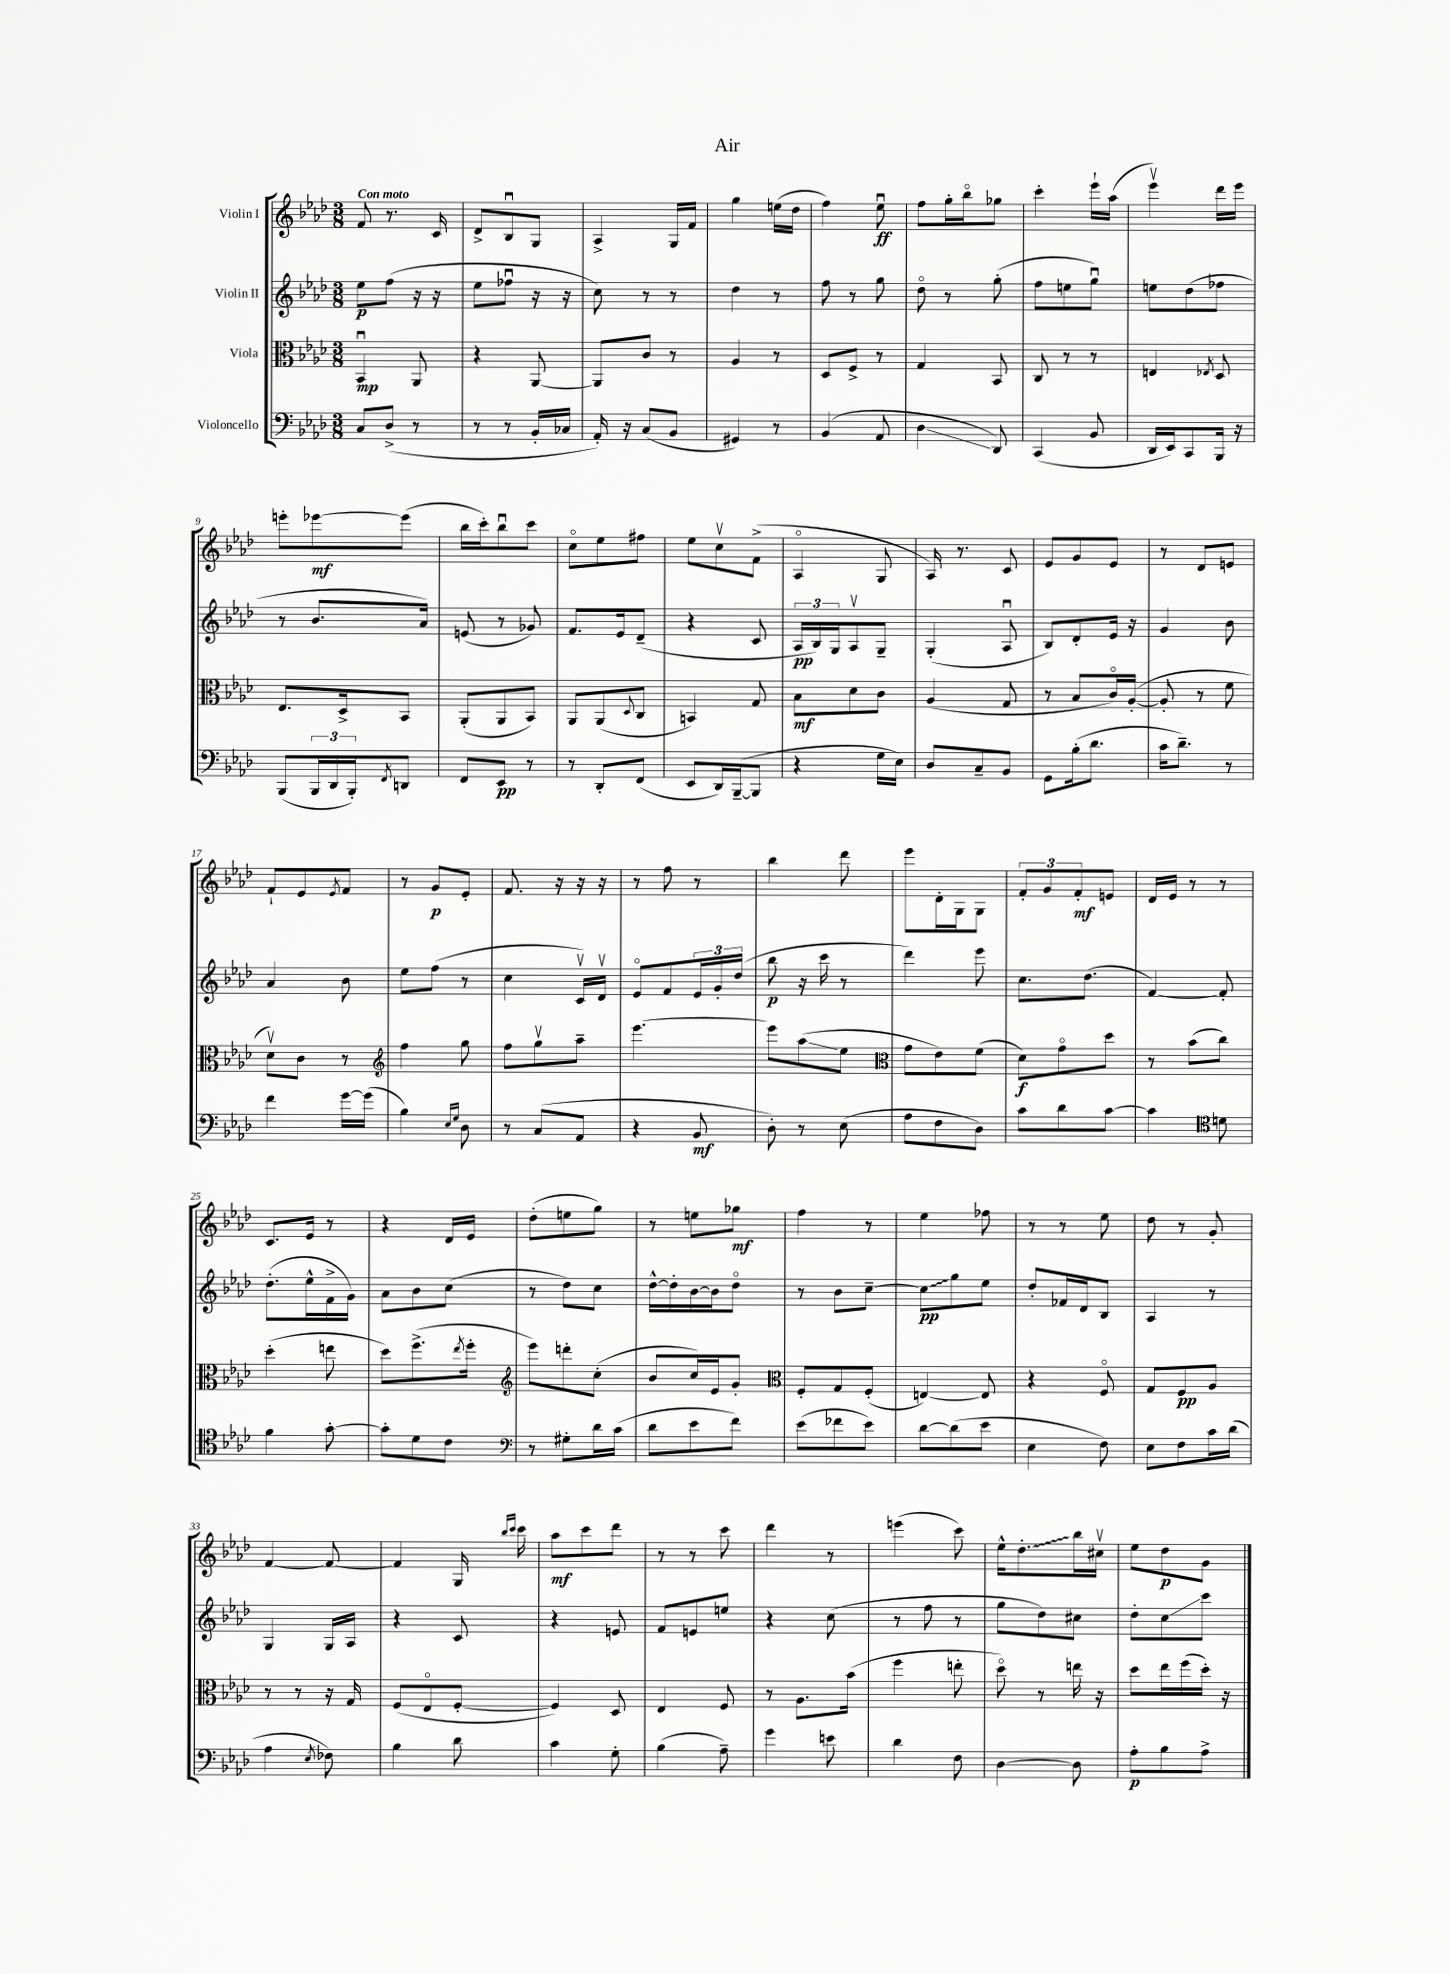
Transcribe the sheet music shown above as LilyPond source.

\header { title = "Air" }
<<
\new StaffGroup <<
\new Staff = "s0" \with { instrumentName = "Violin I" } {
    \clef treble \key aes \major \numericTimeSignature \time 3/8 \tempo "Con moto"
    f'8 r8. c'16 |
    des'8-> bes8\downbow g8 |
    aes4-> g16 f'16 |
    g''4 e''16( des''16 |
    f''4) ees''8\downbow\ff |
    f''8 g''16-. bes''16\flageolet ges''8 |
    c'''4-. ees'''16-! aes''16( |
    ees'''4\upbow) des'''16 ees'''16 |
    e'''8-. ees'''8~\mf ees'''8( |
    bes''16 c'''16-.) bes''8\downbow c'''8 |
    c''8\flageolet ees''8 fis''8 |
    ees''8 c''8\upbow f'8->( |
    aes4\flageolet g8 |
    aes16) r8. c'8 |
    ees'8 g'8 ees'8 |
    r8 des'8 e'8 |
    f'8-! ees'8 \acciaccatura { ees'8 } f'8 |
    r8 g'8\p ees'8-. |
    f'8. r16 r16 r16 |
    r8 f''8 r8 |
    bes''4 des'''8 |
    ees'''8 des'16-. g16 g8 |
    \tuplet 3/2 { f'8-. g'8 f'8-.\mf } e'8 |
    des'16 ees'16 r8 r8 |
    c'8. ees'16 r8 |
    r4 des'16 ees'16 |
    des''8-.( e''8 g''8) |
    r8 e''8 ges''8\mf |
    f''4 r8 |
    ees''4 fes''8 |
    r8 r8 ees''8 |
    des''8 r8 g'8-. |
    f'4~ f'8~ |
    f'4 g16 \grace { bes''16 c'''16 } c'''16 |
    aes''8\mf c'''8 des'''8 |
    r8 r8 c'''8 |
    des'''4 r8 |
    e'''4( c'''8) |
    ees''16-^ \once \override Glissando.style = #'zigzag des''8.-.\glissando bes''16 cis''16\upbow |
    ees''8 des''8\p g'8 \bar "|." |
}
\new Staff = "s1" \with { instrumentName = "Violin II" } {
    \clef treble \key aes \major \numericTimeSignature \time 3/8
    ees''8\p f''8( r16 r16 |
    ees''8 fes''8\downbow r16 r16 |
    c''8) r8 r8 |
    des''4 r8 |
    f''8 r8 g''8 |
    des''8\flageolet r8 g''8-.( |
    f''8 e''8 g''8\downbow) |
    e''8 des''8( fes''8 |
    r8 bes'8. aes'16) |
    e'8( r8 ges'8) |
    f'8. ees'16 des'8--( |
    r4 c'8 |
    \tuplet 3/2 { aes16\pp bes16) g16 } aes8\upbow g8-- |
    g4-.( aes8\downbow |
    bes8) des'8-. ees'16 r16 |
    g'4 bes'8 |
    aes'4 bes'8 |
    ees''8 f''8( r8 |
    c''4 c'16\upbow) des'16\upbow |
    ees'8\flageolet f'8 \tuplet 3/2 { ees'16 g'16-. des''16( } |
    bes''8\p r16 c'''16 r8 |
    des'''4) ees'''8 |
    c''8. des''8.( |
    f'4~) f'8-. |
    des''8.-.( ees''16-^ f'16-> g'16) |
    aes'8 bes'8 c''8( |
    r8 des''8) c''8 |
    des''16~-^ des''16-. bes'16~ bes'16 des''8\flageolet |
    r8 bes'8 c''8~-- |
    \once \override Glissando.style = #'zigzag c''8\glissando\pp g''8 ees''8 |
    des''8-. fes'16 des'16 bes8 |
    aes4 r8 |
    g4 g16 aes16 |
    r4 c'8 |
    r4 e'8 |
    f'8 e'8 e''8 |
    r4 c''8( |
    r8 f''8 r8 |
    g''8 des''8) cis''8 |
    des''8-. c''8\glissando c'''8 \bar "|." |
}
\new Staff = "s2" \with { instrumentName = "Viola" } {
    \clef alto \key aes \major \numericTimeSignature \time 3/8
    bes,4\downbow\mp aes,8 |
    r4 aes,8~ |
    aes,8 c'8 r8 |
    aes4 r8 |
    des8 f8-> r8 |
    g4 bes,8 |
    c8 r8 r8 |
    e4 \acciaccatura { ees8 } des8 |
    ees8. des16-> bes,8 |
    aes,8-.( aes,8 bes,8) |
    aes,8 aes,8( \appoggiatura { des8 } c8 |
    b,4) g8 |
    bes8\mf des'8 c'8 |
    aes4( g8 |
    r8 bes8 c'16\flageolet) aes16~-.( |
    aes8-. r8 f'8 |
    des'8\upbow) c'8 r8 |
    \clef treble f''4 g''8 |
    f''8 g''8\upbow aes''8-- |
    ees'''4.~ |
    ees'''8 aes''8\glissando( ees''8 |
    \clef alto g'8 ees'8) f'8( |
    des'8\f) g'8\flageolet des''8 |
    r8 bes'8( c''8) |
    des''4-.( e''8 |
    des''8) f''8.->( \acciaccatura { ees''8 } f''16-. |
    \clef treble ees'''8) d'''8-. c''8-.( |
    bes'8 c''16) ees'16 g'8-. |
    \clef alto f8-. g8 f8-.( |
    e4~) e8 |
    r4 f8\flageolet |
    g8 f8\pp aes8 |
    r8 r8 r16 g16 |
    f8( ees8\flageolet f8~-. |
    f4) des8 |
    ees4 f8 |
    r8 aes8. bes'16( |
    f''4 e''8-. |
    des''8\flageolet) r8 e''16 r16 |
    des''8 ees''16 f''16( des''16-.) r16 \bar "|." |
}
\new Staff = "s3" \with { instrumentName = "Violoncello" } {
    \clef bass \key aes \major \numericTimeSignature \time 3/8
    c8 des8->( r8 |
    r8 r8 bes,16-. ces16 |
    aes,16-.) r16 c8( bes,8 |
    gis,4) r8 |
    bes,4( aes,8 |
    des4\glissando des,8) |
    c,4( bes,8 |
    des,16 ees,16) c,8 bes,,16 r16 |
    bes,,8( \tuplet 3/2 { bes,,16 des,16 bes,,16-.) } \acciaccatura { f,8 } d,8 |
    f,8 ees,8\pp r8 |
    r8 des,8-. f,8( |
    ees,8 des,16) bes,,16~--( bes,,8 |
    r4 g16 ees16) |
    des8 c8-- bes,8 |
    g,8 bes16-.( des'8. |
    c'16 des'8.--) r8 |
    f'4 g'16~ g'16( |
    bes4) \grace { ees16 g16 } des8 |
    r8 c8( aes,8 |
    r4 bes,8\mf |
    des8-.) r8 ees8( |
    aes8 f8 des8) |
    c'8 des'8 c'8~ |
    c'4 \clef tenor d'8 |
    f'4 g'8~-. |
    g'8-. des'8 c'8 |
    \clef bass r8 gis8-. des'16 c'16( |
    des'8 ees'8 f'8) |
    ees'8( fes'8 ees'8) |
    des'8~ des'8( ees'8 |
    ees4 f8) |
    ees8 f8 c'16 des'16( |
    aes4 \acciaccatura { ees8 } fes8) |
    bes4 des'8 |
    c'4 g8-. |
    bes4( aes8--) |
    g'4 e'8 |
    des'4 f8 |
    des4~ des8 |
    aes8-.\p bes8 aes8-> \bar "|." |
}
>>
>>
